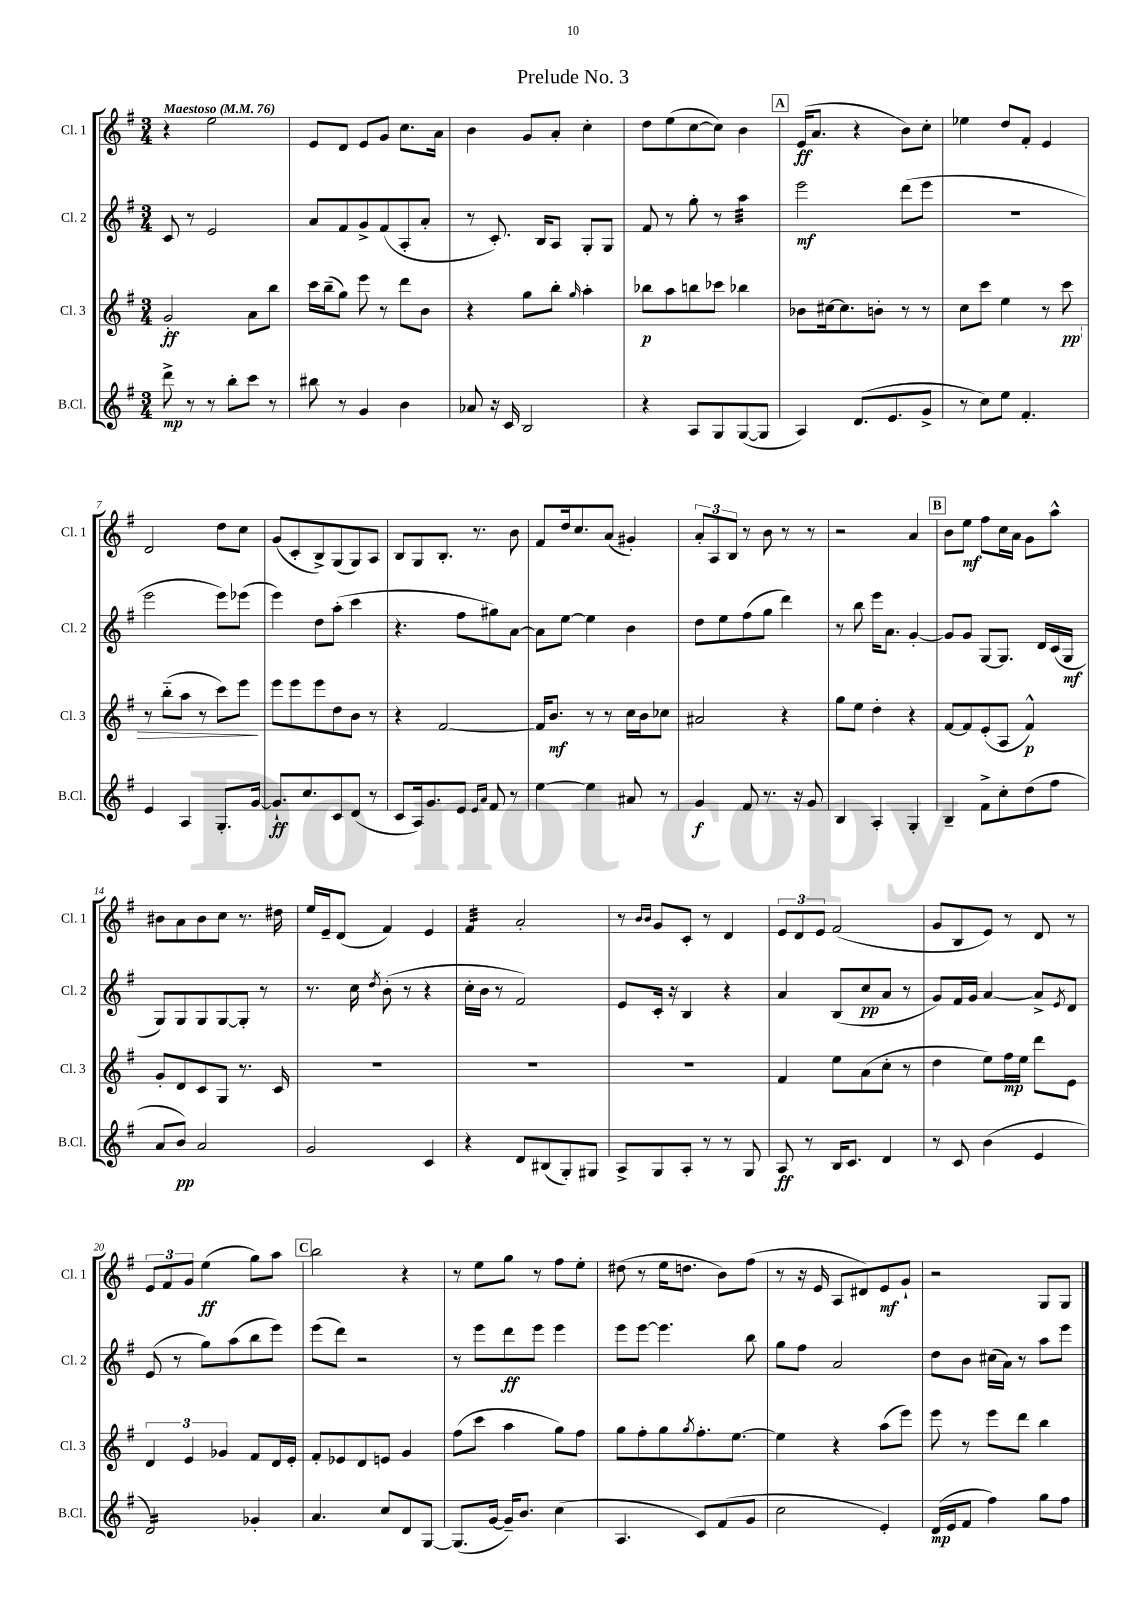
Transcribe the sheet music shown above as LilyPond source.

\header { title = "Prelude No. 3" }
<<
\new StaffGroup <<
\new Staff = "s0" \with { instrumentName = "Cl. 1" shortInstrumentName = "Cl. 1" } {
    \clef treble \key g \major \numericTimeSignature \time 3/4 \tempo "Maestoso" 4 = 76
    r4 e''2 |
    e'8 d'8 e'8 g'8 c''8. a'16 |
    b'4 g'8 a'8-. c''4-. |
    d''8 e''8( c''8~ c''8) b'4 |
    \mark \markup { \box "A" } e'16\ff( a'8. r4 b'8) c''8-. |
    ees''4 d''8 fis'8-. e'4 |
    d'2 d''8 c''8 |
    g'8( c'8-. b8->) g8( g8) a8 |
    b8 g8 b8.-. r8. b'8 |
    fis'8 d''16 c''8. a'8( gis'4-.) |
    \tuplet 3/2 { a'8-. a8 b8 } r8 b'8 r8 r8 |
    r2 a'4 |
    \mark \markup { \box "B" } b'8 e''8\mf fis''8 c''16 a'16 g'8 a''8-^ |
    bis'8 a'8 bis'8 c''8 r8. dis''16 |
    e''16 e'16-- d'8( fis'4) e'4 |
    fis'4:32 a'2-. |
    r8 \grace { b'16 b'16 } g'8 c'8-. r8 d'4 |
    \tuplet 3/2 { e'8 d'8 e'8 } fis'2( |
    g'8 b8 e'8) r8 d'8 r8 |
    \tuplet 3/2 { e'8 fis'8 g'8 } e''4\ff( g''8) a''8 |
    \mark \markup { \box "C" } b''2 r4 |
    r8 e''8 g''8 r8 fis''8 e''8-. |
    dis''8( r8 e''16 d''8. b'8) fis''8( |
    r8 r16 e'16 a8 dis'8) e'8\mf g'8-! |
    r2 g8 g8 \bar "|." |
}
\new Staff = "s1" \with { instrumentName = "Cl. 2" shortInstrumentName = "Cl. 2" } {
    \clef treble \key g \major \numericTimeSignature \time 3/4
    c'8 r8 e'2 |
    a'8 fis'8 g'8-> fis'8( a8-. a'8-. |
    r8 c'8.-.) b16 a8 g8-. g8 |
    fis'8 r8 g''8-. r8 a''4:32 |
    \mark \markup { \box "A" } e'''2\mf d'''8( e'''8 |
    R2. |
    e'''2 e'''8) ees'''8( |
    e'''4) d''8 a''8-.( c'''4 |
    r4. fis''8 gis''8) a'8~ |
    a'8 e''8~ e''4 b'4 |
    d''8 e''8 fis''8( g''8 d'''4) |
    r8 b''8 e'''16 a'8. g'4~-. |
    \mark \markup { \box "B" } g'8 g'8 g8~ g8. d'16 c'16( g16\mf |
    g8) g8 g8 g8~ g8-. r8 |
    r8. c''16 \acciaccatura { d''8 } b'8-.( r8 r4 |
    c''16-. b'16 r8 fis'2) |
    e'8 c'16-. r16 b4 r4 |
    a'4 b8( c''8\pp a'8 r8 |
    g'8) fis'16 g'16 a'4~ a'8-> \acciaccatura { e'8 } d'8 |
    e'8( r8 g''8) a''8( b''8 e'''8) |
    \mark \markup { \box "C" } e'''8( d'''8) r2 |
    r8 e'''8 d'''8\ff e'''8 e'''4 |
    e'''8 e'''8~ e'''4. b''8 |
    g''8 fis''8 a'2 |
    d''8 b'8 cis''16( a'16) r8 a''8 e'''8 \bar "|." |
}
\new Staff = "s2" \with { instrumentName = "Cl. 3" shortInstrumentName = "Cl. 3" } {
    \clef treble \key g \major \numericTimeSignature \time 3/4
    g'2-.\ff a'8 b''8 |
    c'''16 b''16--( g''8) e'''8 r8 d'''8 b'8 |
    r4 g''8 b''8-. \grace { g''16 } a''4-. |
    bes''8\p a''8 b''8 ces'''8 bes''4 |
    \mark \markup { \box "A" } bes'8 cis''16~ cis''8. b'8-. r8 r8 |
    c''8 c'''8 e''4 r8 c'''8\pp\> |
    r8 b''8-_( a''8 r8 c'''8) e'''8\! |
    e'''8 e'''8 e'''8 d''8 b'8 r8 |
    r4 fis'2~ |
    fis'16 b'8.\mf r8 r8 c''16 b'16 ces''8 |
    ais'2 r4 |
    g''8 e''8 d''4-. r4 |
    \mark \markup { \box "B" } fis'8~ fis'8 e'8-.( a8 fis'4-^\p) |
    g'8-. d'8 c'8 g8 r8. c'16 |
    R2. |
    R2. |
    R2. |
    fis'4 e''8 a'8( c''8-. r8 |
    d''4 e''8) fis''16\mp e''16 d'''8 e'8 |
    \tuplet 3/2 { d'4 e'4 ges'4 } fis'8 d'16 e'16-. |
    \mark \markup { \box "C" } fis'8-. ees'8 d'8 e'8 g'4 |
    fis''8( c'''8 a''4 g''8) fis''8 |
    g''8 fis''8-. g''8 \acciaccatura { g''8 } fis''8.-. e''8.~ |
    e''4 r4 a''8( e'''8) |
    e'''8 r8 e'''8 d'''8 b''4 \bar "|." |
}
\new Staff = "s3" \with { instrumentName = "B.Cl." shortInstrumentName = "B.Cl." } {
    \clef treble \key g \major \numericTimeSignature \time 3/4
    d'''8->\mp r8 r8 b''8-. c'''8 r8 |
    bis''8 r8 g'4 b'4 |
    aes'8 r16 c'16 b2 |
    r4 a8 g8 g8~( g8 |
    \mark \markup { \box "A" } a4) d'8.( e'8. g'8-> |
    r8 c''8) e''8 fis'4.-. |
    e'4 a4 g8.-. g'16~ |
    g'8.-!\ff c''8. c'8 d'8( r8 |
    c'8 a16) g'8. e'8 \grace { e'16 a'16 } fis'8 r8 |
    e''4~ e''4 ais'8 r8 |
    g'4\f fis'8 r8. r16 g'8 |
    b4 a4-. g4-. |
    \mark \markup { \box "B" } b4-- fis'8-> c''8-. d''8( fis''8 |
    a'8 b'8\pp) a'2 |
    g'2 c'4 |
    r4 d'8 bis8( g8-.) gis8 |
    a8-> g8 a8-. r8 r8 g8 |
    a8\ff r8 b16 c'8. d'4 |
    r8 c'8 b'4( e'4 |
    d'2:16) ges'4-. |
    \mark \markup { \box "C" } a'4. c''8 d'8 g8~ |
    g8.( g'16~ g'16--) b'8. c''4( |
    a4. c'8) fis'8( g'8 |
    c''2 e'4-.) |
    d'16\mp( e'16 fis'8 fis''4) g''8 fis''8 \bar "|." |
}
>>
>>
